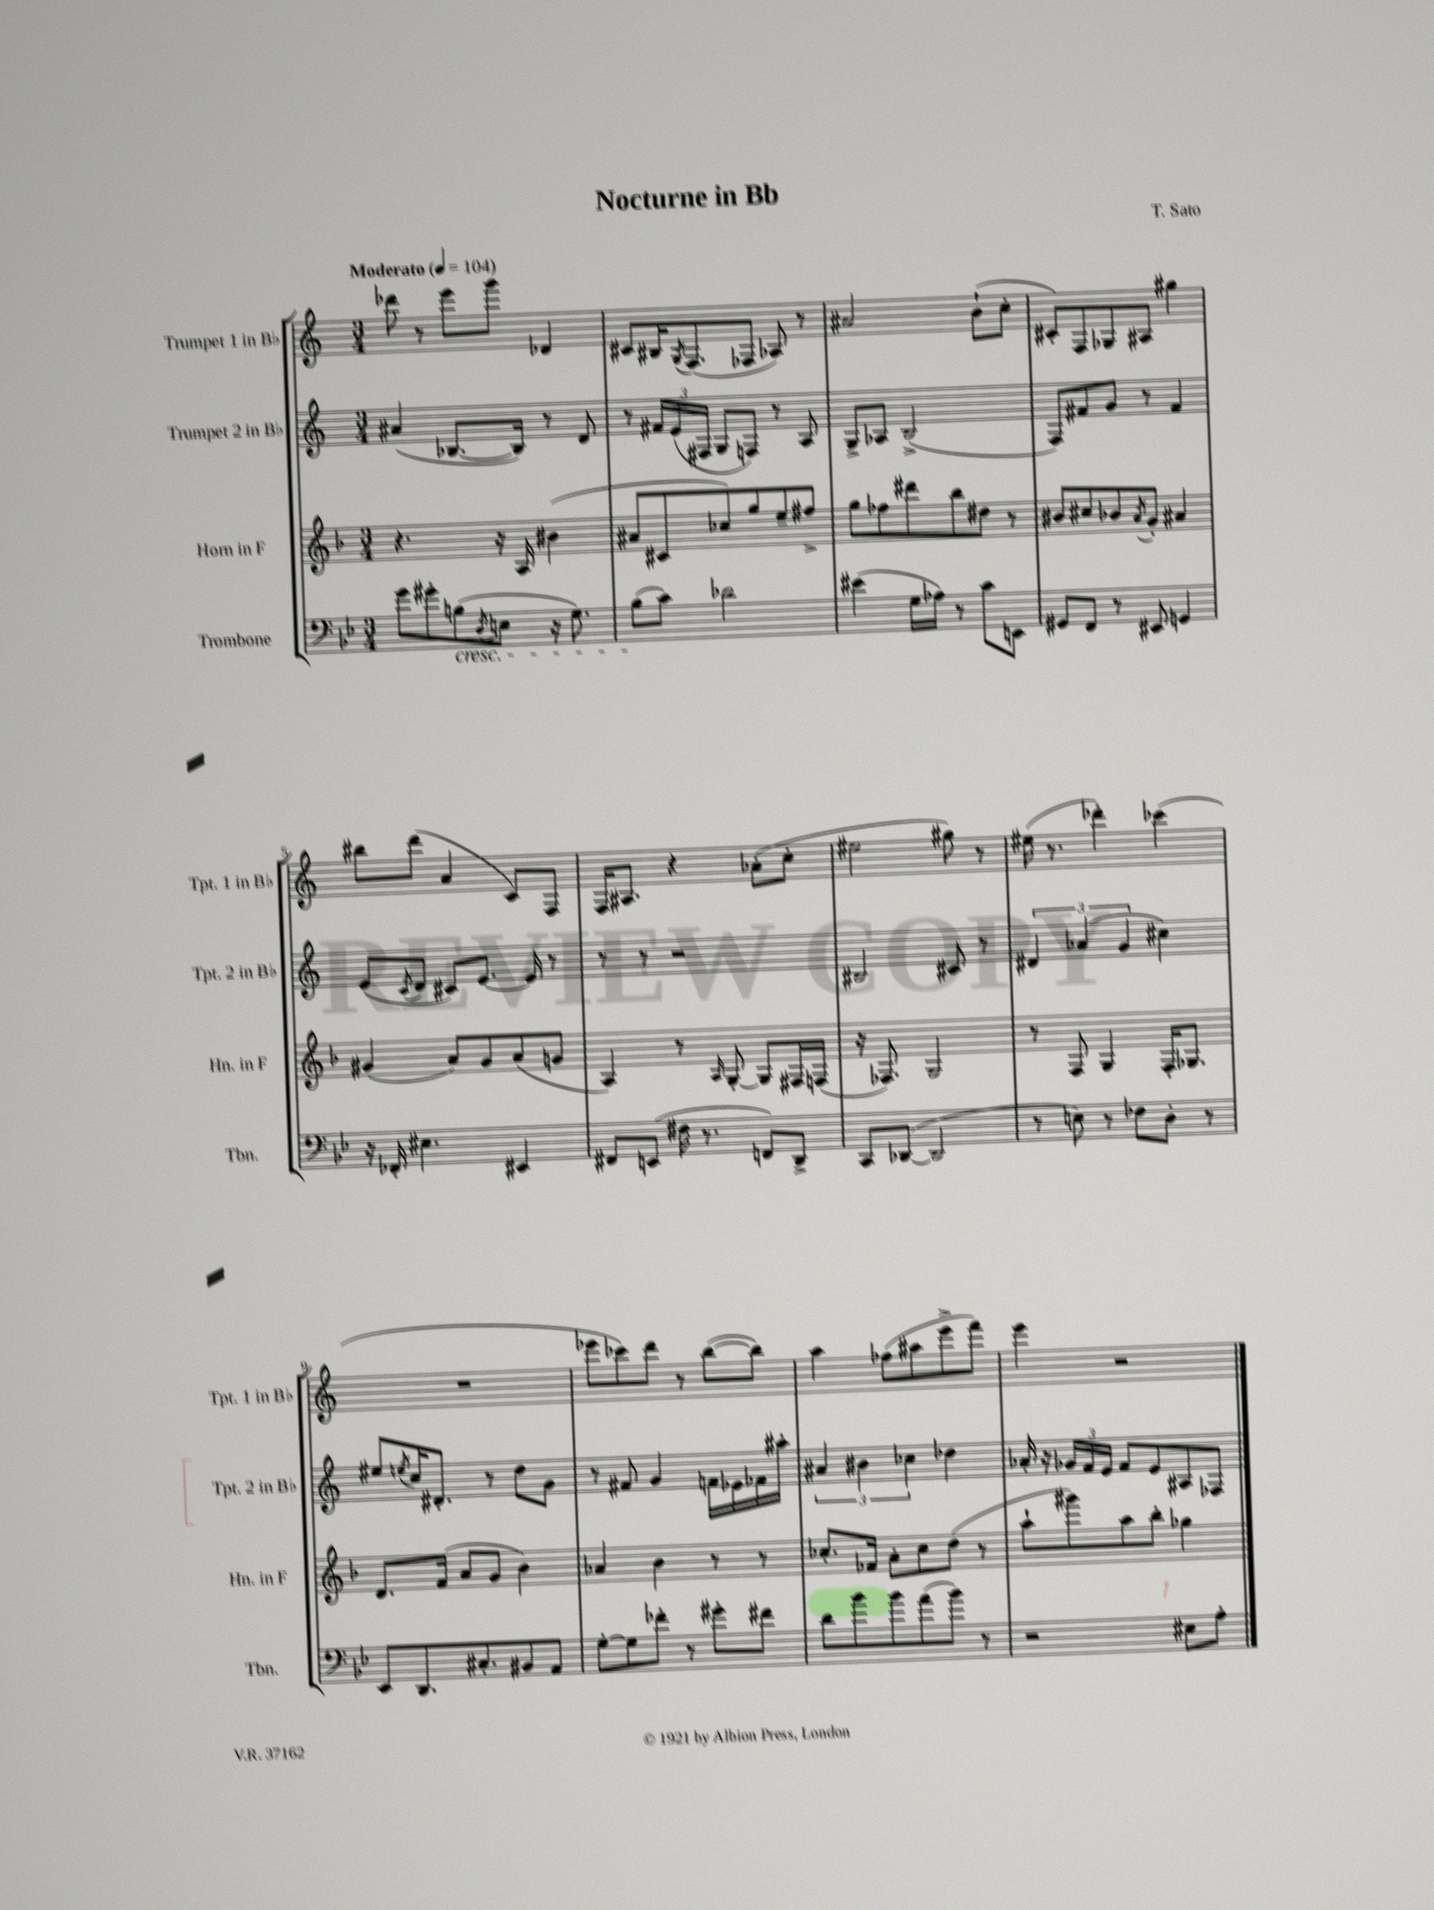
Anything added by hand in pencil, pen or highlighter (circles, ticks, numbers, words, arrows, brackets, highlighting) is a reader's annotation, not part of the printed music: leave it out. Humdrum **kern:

**kern	**kern	**kern	**kern
*staff4	*staff3	*staff2	*staff1
*clefF4	*clefG2	*clefG2	*clefG2
*k[b-e-]	*k[b-]	*k[]	*k[]
*M3/4	*M3/4	*M3/4	*M3/4
*MM104	*MM104	*MM104	*MM104
8g	4.r	(4a#	8ddd-
8g#'	.	.	8r
(8B	.	[8.B-	8eee
8qD	.	.	.
8E	16r	.	8ggg
.	16A	16B-])	.
16r	(4b#	8r	4d-
8.G)	.	.	.
.	.	8d	.
=	=	=	=
(8B-	8a#	8r	8c#
8c)	8c#	24f#	16B#
.	.	(24e	.
.	.	.	8qG
.	.	.	(8.F
.	.	24F#	.
2d-	8cc-)	8G	.
.	8gg	8F)	8F-
.	8ee~	8r	8A-)
.	8ff#^	8A	8r
=	=	=	=
(4e#	8gg	8G^	2a#
.	8ff-	8A-	.
16G	8ddd#	(2B^	.
16A-)	.	.	.
8r	8bb-	.	.
8c	8dd#	.	(8b`
8EE	8r	.	8cc'
=	=	=	=
8GG#	8b#	8F)	8c#')
8FF	8cc#	8f#	8F
8r	8b-	8g	8G-
.	8qa	.	.
8EE#	8g'	8r	8A#
4GG	4a#	4f#	4gg#
=	=	=	=
16r	(4g#	(8e	8bb#
16FF-'	.	.	.
.	.	8qc	.
4.E#	.	8d	(8ddd
.	8a)	8c#)	4a
.	8g#	[8.e	.
4EE#	(8a	.	8c)
.	.	16e]	.
.	8g	8r	8F
=	=	=	=
8FF#	4A)	8r	16F
.	.	.	8.A#
(8EE	.	8r	.
16F#	8r	2r	4r
8.r	.	.	.
.	16qqA	.	.
.	[8G'	.	.
8FF)	8G]	.	(8a-'
8DD^	16F#	.	8cc'
.	(16F	.	.
=	=	=	=
8CC	16r	2B#	2ee#
.	8.F-)	.	.
([8DD-	.	.	.
2DD-]	2G	.	.
.	.	8c#	8gg#)
.	.	8r	8r
=	=	=	=
8r	8r	6d#	(16ee#
.	.	.	8.r
8E)	8F	.	.
.	.	(6a-	.
8r	4G	.	4ddd-')
.	.	6g	.
8F-	.	.	.
8D'	16F'	4cc#)	(4ccc-
.	8.G-	.	.
8r	.	.	.
=	=	=	=
8EE-	8.d	8ee#	2.r
.	.	8qee	.
8.DD	.	16cc	.
.	(16f	8.d#'	.
.	8a	.	.
8.C#'	.	.	.
.	8g	8r	.
8BB#	4b-)	8dd	.
8AA	.	8g	.
=	=	=	=
[8G'	4a-	8r	8eee-
8G]	.	8f#	8ccc-)
8f-'	4b-	4g	8ddd
8r	.	.	8r
8g#'	8r	16f	([8bb
.	.	16e-	.
8f#	8r	16f-	8bb])
.	.	16aa#'	.
=	=	=	=
8d	8.cc-'	6a#	4aa
8b-	.	.	.
.	.	6b#	.
.	16f-	.	.
8b-	8a'	.	(8ff-
.	.	6cc-	.
(8a	8cc-	.	8aa#
8b-)	(8dd	4dd-	8eee^
8r	8r	.	8fff)
=	=	=	=
2r	8aa`	16a-'	4eee
.	.	16r	.
.	8ggg#)	24g-	.
.	.	24f	.
.	.	24e	.
.	8aa	8f	2r
.	8bb-'	8e	.
8E#	4gg-	8A#	.
8A'	.	8F-	.
==	==	==	==
*-	*-	*-	*-
